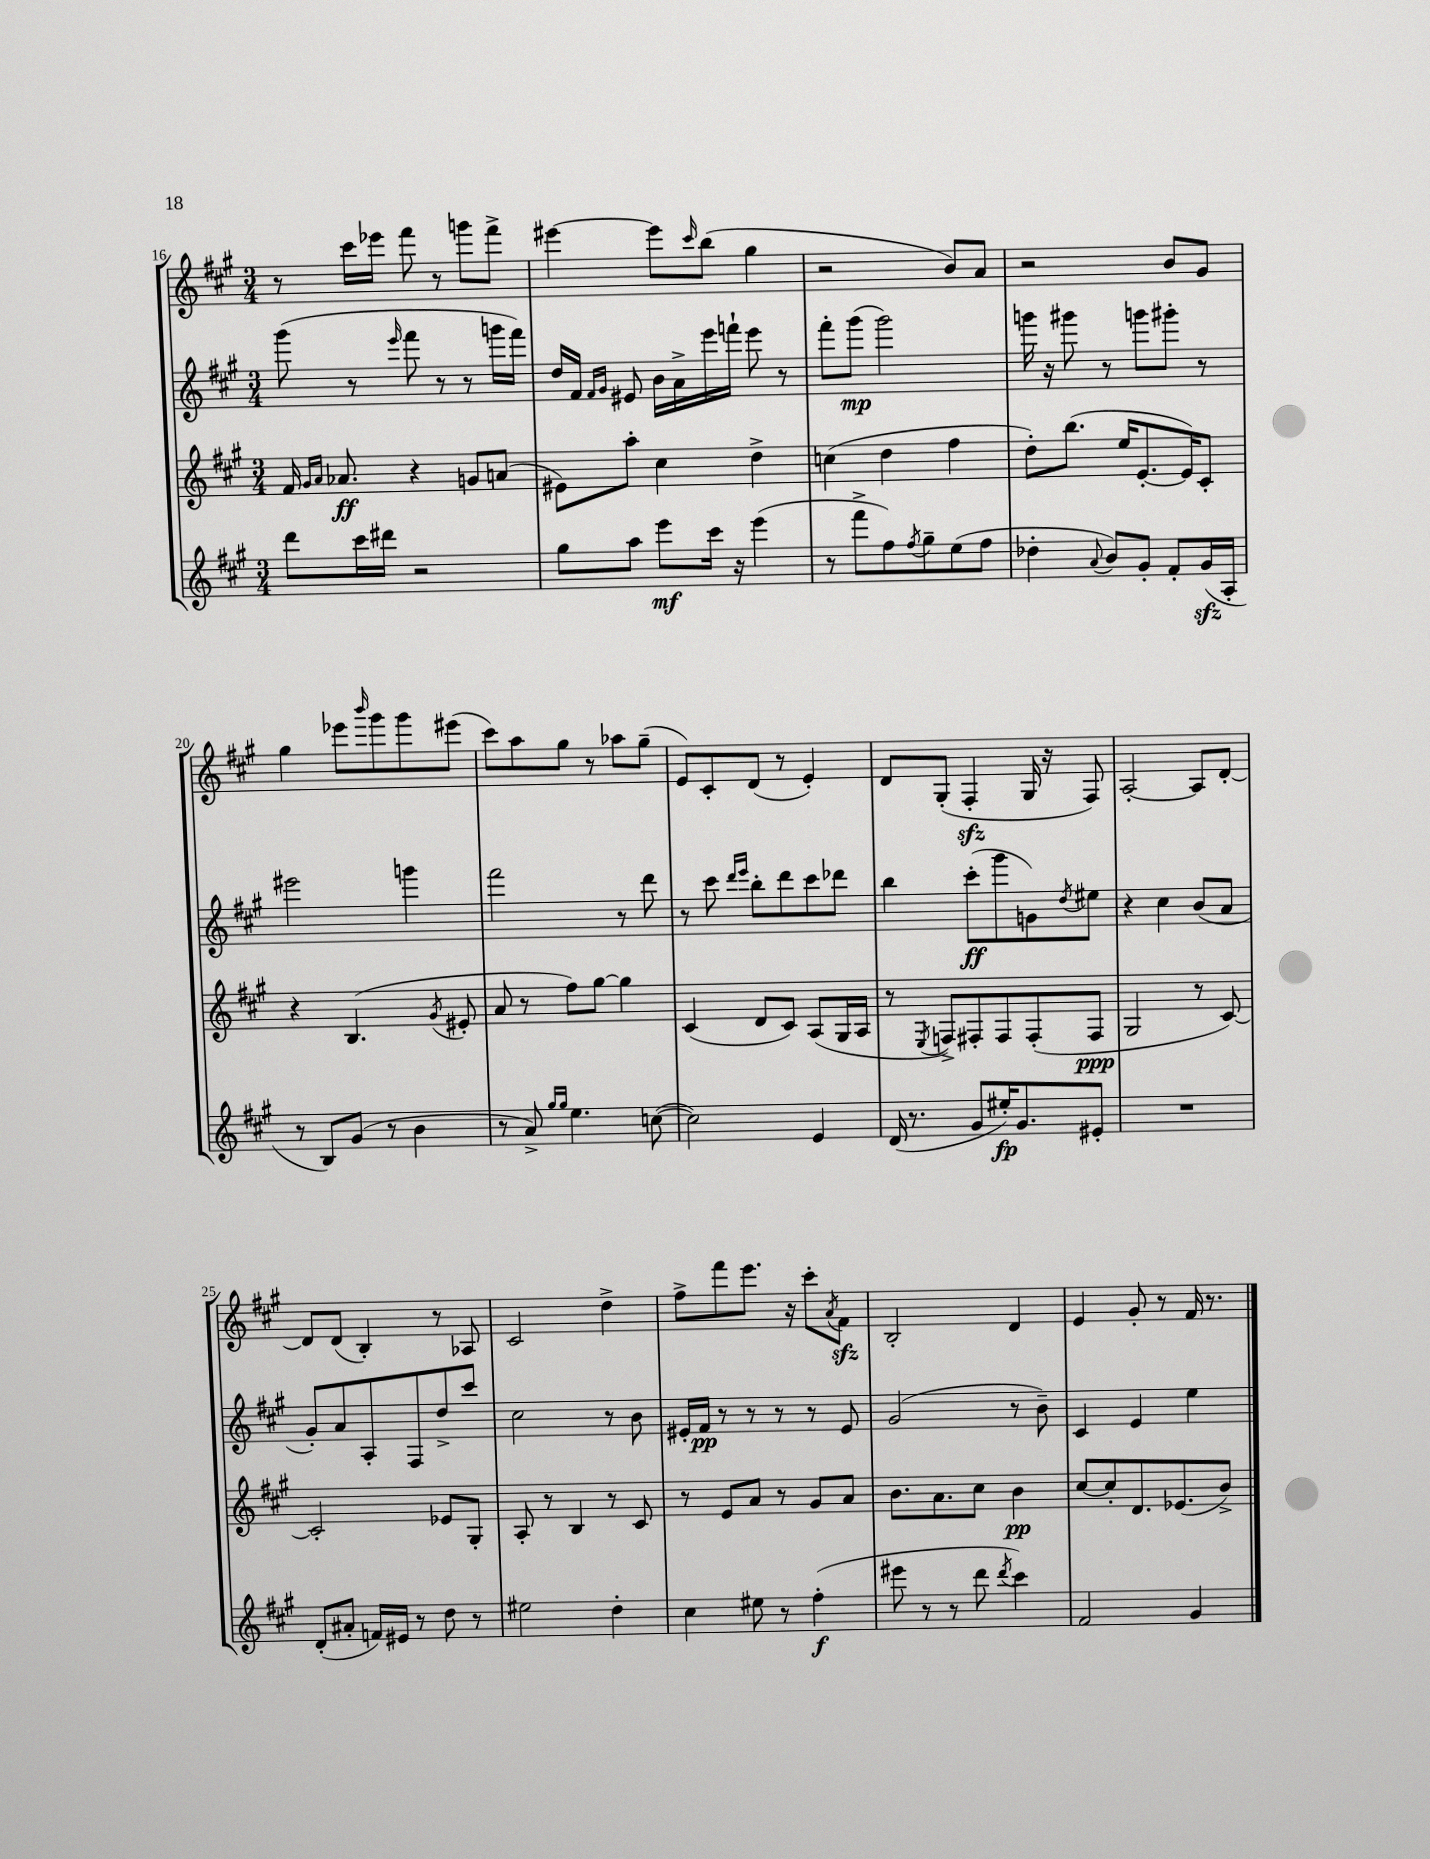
<<
\new StaffGroup <<
\new Staff = "s0" {
    \clef treble \key a \major \numericTimeSignature \time 3/4
    r8 cis'''16 ees'''16 fis'''8 r8 g'''8 fis'''8-> |
    eis'''4~ eis'''8 \grace { cis'''16 } b''8( gis''4 |
    r2 b'8) a'8 |
    r2 b'8 gis'8 |
    gis''4 ees'''8 \grace { b'''16 } gis'''8 gis'''8 eis'''8( |
    cis'''8) a''8 gis''8 r8 aes''8 gis''8--( |
    e'8) cis'8-. d'8( r8 e'4-.) |
    d'8 gis8-.( fis4-.\sfz gis16 r16 fis8) |
    a2~-. a8 d'8~-. |
    d'8 d'8( b4-.) r8 aes8 |
    cis'2 d''4-> |
    fis''8-> fis'''8 e'''8. r16 cis'''8-. \acciaccatura { a'8 } fis'8\sfz |
    b2-. d'4 |
    e'4 gis'8-. r8 fis'16 r8. \bar "|." |
}
\new Staff = "s1" {
    \clef treble \key a \major \numericTimeSignature \time 3/4
    gis'''8( r8 \grace { e'''16 } fis'''8 r8 r8 g'''16 fis'''16) |
    d''16 fis'16 \grace { fis'16 gis'16 } eis'8 b'16 a'16-> e'''16 f'''16-! e'''8 r8 |
    fis'''8-. gis'''8\mp( gis'''2) |
    g'''16 r16 gis'''8 r8 g'''8 gis'''8-. r8 |
    eis'''2 g'''4 |
    fis'''2 r8 d'''8 |
    r8 cis'''8 \grace { d'''16 e'''16 } b''8-. d'''8 cis'''8 des'''8 |
    b''4 cis'''8-.\ff( gis'''8 g'8) \acciaccatura { d''8 } eis''8 |
    r4 cis''4 b'8( a'8 |
    gis'8-.) a'8 a8-. fis8 d''8-> cis'''8 |
    cis''2 r8 b'8 |
    eis'16-. fis'16\pp r8 r8 r8 r8 eis'8 |
    gis'2( r8 b'8--) |
    cis'4 e'4 e''4 \bar "|." |
}
\new Staff = "s2" {
    \clef treble \key a \major \numericTimeSignature \time 3/4
    fis'16 \grace { gis'16 a'16 } aes'8.\ff r4 g'8 a'8( |
    eis'8) a''8-. cis''4 d''4-> |
    c''4( d''4 fis''4 |
    d''8-.) b''8.( e''16 e'8.~-. e'16) cis'8-. |
    r4 b4.( \acciaccatura { gis'8 } eis'8-. |
    a'8 r8 fis''8) gis''8~ gis''4 |
    cis'4( d'8 cis'8) a8( gis16 a16 |
    r8 \acciaccatura { e8 } f8->) fis8-. fis8 fis8-.( fis8\ppp |
    gis2 r8 cis'8~) |
    cis'2-. ees'8 gis8-. |
    a8-. r8 b4 r8 cis'8 |
    r8 e'8 a'8 r8 gis'8 a'8 |
    b'8. a'8. cis''8 b'4\pp |
    cis''8~ cis''8-. d'8. ees'8.( b'8->) \bar "|." |
}
\new Staff = "s3" {
    \clef treble \key a \major \numericTimeSignature \time 3/4
    d'''8 cis'''16 dis'''16 r2 |
    gis''8 a''8 e'''8\mf cis'''16 r16 e'''4( |
    r8 fis'''8-> fis''8) \acciaccatura { fis''8 } gis''8-- e''8( fis''8 |
    des''4-. \appoggiatura { a'8 } b'8) gis'8-. fis'8-. gis'16\sfz( a16-. |
    r8 b8) gis'8( r8 b'4 |
    r8 a'8->) \grace { gis''16 gis''16 } e''4. c''8~( |
    c''2) e'4 |
    d'16( r8. gis'8 eis''16-.\fp) gis'8. eis'8-. |
    R2. |
    d'8-.( ais'8-. f'16) eis'16 r8 d''8 r8 |
    eis''2 d''4-. |
    cis''4 eis''8 r8 fis''4-.\f( |
    eis'''8 r8 r8 d'''8 \acciaccatura { d'''8 } cis'''4) |
    fis'2 gis'4 \bar "|." |
}
>>
>>
\layout { \context { \Score currentBarNumber = #16 } }
